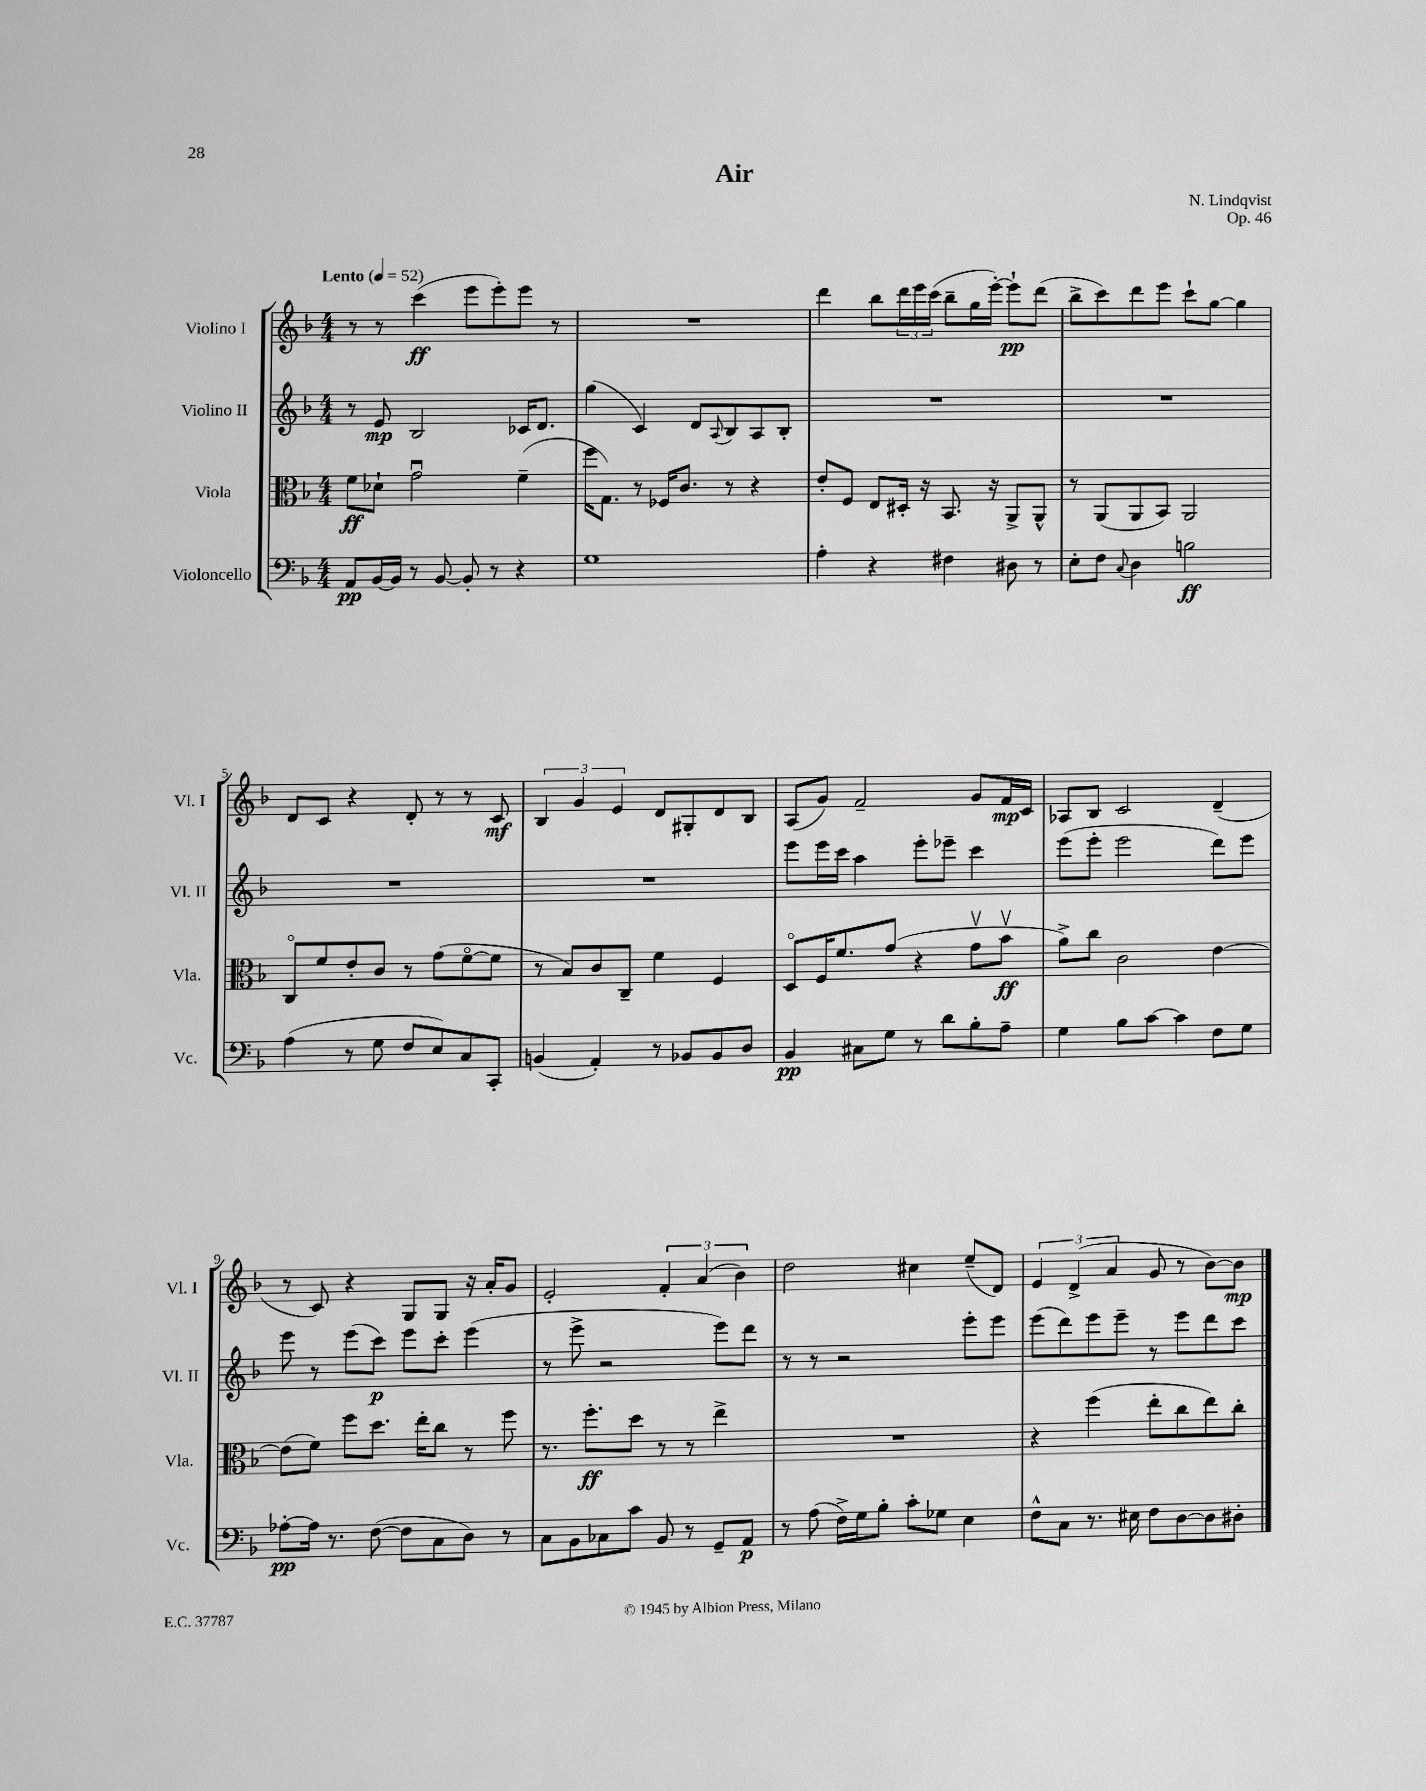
\header { title = "Air" composer = "N. Lindqvist" opus = "Op. 46" }
<<
\new StaffGroup <<
\new Staff = "s0" \with { instrumentName = "Violino I" shortInstrumentName = "Vl. I" } {
    \clef treble \key f \major \numericTimeSignature \time 4/4 \tempo "Lento" 4 = 52
    r8 r8 c'''4\ff( e'''8 e'''8-.) e'''8 r8 |
    R1 |
    d'''4 bes''8 \tuplet 3/2 { d'''16 e'''16 c'''16( } bes''8-- g''16 e'''16~-.) e'''8-!\pp d'''8( |
    bes''8-> c'''8) d'''8 e'''8 c'''8-! g''8~ g''4 |
    d'8 c'8 r4 d'8-. r8 r8 c'8\mf |
    \tuplet 3/2 { bes4 g'4 e'4 } d'8 gis8-. d'8 bes8 |
    a8( g'8) f'2-- g'8 f'16\mp c'16 |
    aes8 bes8 c'2 d'4--( |
    r8 c'8) r4 g8 g8 r16 a'16-. g'8 |
    e'2-. \tuplet 3/2 { f'4-. a'4( bes'4) } |
    d''2 cis''4 e''8--( d'8) |
    \tuplet 3/2 { e'4 d'4->( a'4 } g'8 r8 bes'8~) bes'8\mp \bar "|." |
}
\new Staff = "s1" \with { instrumentName = "Violino II" shortInstrumentName = "Vl. II" } {
    \clef treble \key f \major \numericTimeSignature \time 4/4
    r8 e'8\mp bes2 ces'16 d'8. |
    g''4( c'4) d'8 \appoggiatura { a8 } bes8 a8 bes8-. |
    R1 |
    R1 |
    R1 |
    R1 |
    e'''8 e'''16 c'''16 a''4 e'''8-. ees'''8-- c'''4 |
    e'''8( e'''8-. e'''2 d'''8) e'''8 |
    e'''8 r8 e'''8( c'''8\p) e'''8 c'''8-. e'''4( |
    r8 e'''8-> r2 e'''8) d'''8 |
    r8 r8 r2 e'''8-. e'''8 |
    e'''8( d'''8) e'''8 e'''8-- r8 e'''8 d'''8 c'''8 \bar "|." |
}
\new Staff = "s2" \with { instrumentName = "Viola" shortInstrumentName = "Vla." } {
    \clef alto \key f \major \numericTimeSignature \time 4/4
    f'8\ff des'8-! g'2\downbow f'4--( |
    f''16 g8.) r8 fes16 c'8. r8 r4 |
    e'8-. f8 e8 dis16-. r16 bes,8. r16 a,8-> a,8-^ |
    r8 a,8( a,8 bes,8) a,2 |
    c8\flageolet f'8 e'8-. c'8 r8 g'8( f'8~\flageolet f'8 |
    r8 bes8) c'8 c8-- f'4 f4 |
    d8\flageolet f16 f'8. g'8( r4 g'8\upbow bes'8\upbow\ff |
    a'8->) c''8 c'2 e'4~ |
    e'8( f'8) f''8 d''8. e''16-. c''8 r8 f''8 |
    r8. f''8.-.\ff d''8 r8 r8 e''4-> |
    R1 |
    r4 f''4( e''8-. c''8 e''8) c''8-. \bar "|." |
}
\new Staff = "s3" \with { instrumentName = "Violoncello" shortInstrumentName = "Vc." } {
    \clef bass \key f \major \numericTimeSignature \time 4/4
    a,8\pp bes,16~ bes,16 r8 bes,8~ bes,8-. r8 r4 |
    g1 |
    a4-. r4 fis4 dis8 r8 |
    e8-. f8 \appoggiatura { c8 } d4 b2\ff |
    a4( r8 g8 f8 e8) c8 c,8-. |
    b,4( a,4-.) r8 bes,8 bes,8 d8 |
    bes,4\pp cis8 g8 r8 d'8 bes8-. a8-- |
    g4 bes8 c'8~ c'4 f8 g8 |
    aes8~-.\pp aes16 r8. f8~( f8 c8 d8) r8 |
    c8 bes,8 ces8 c'8 bes,8 r8 g,8-- a,8\p |
    r8 a8( f16->) g16 bes8-. c'8-. ges8 e4 |
    f8-^ c8 r8. eis16 f8 d8~ d8 dis8-. \bar "|." |
}
>>
>>
